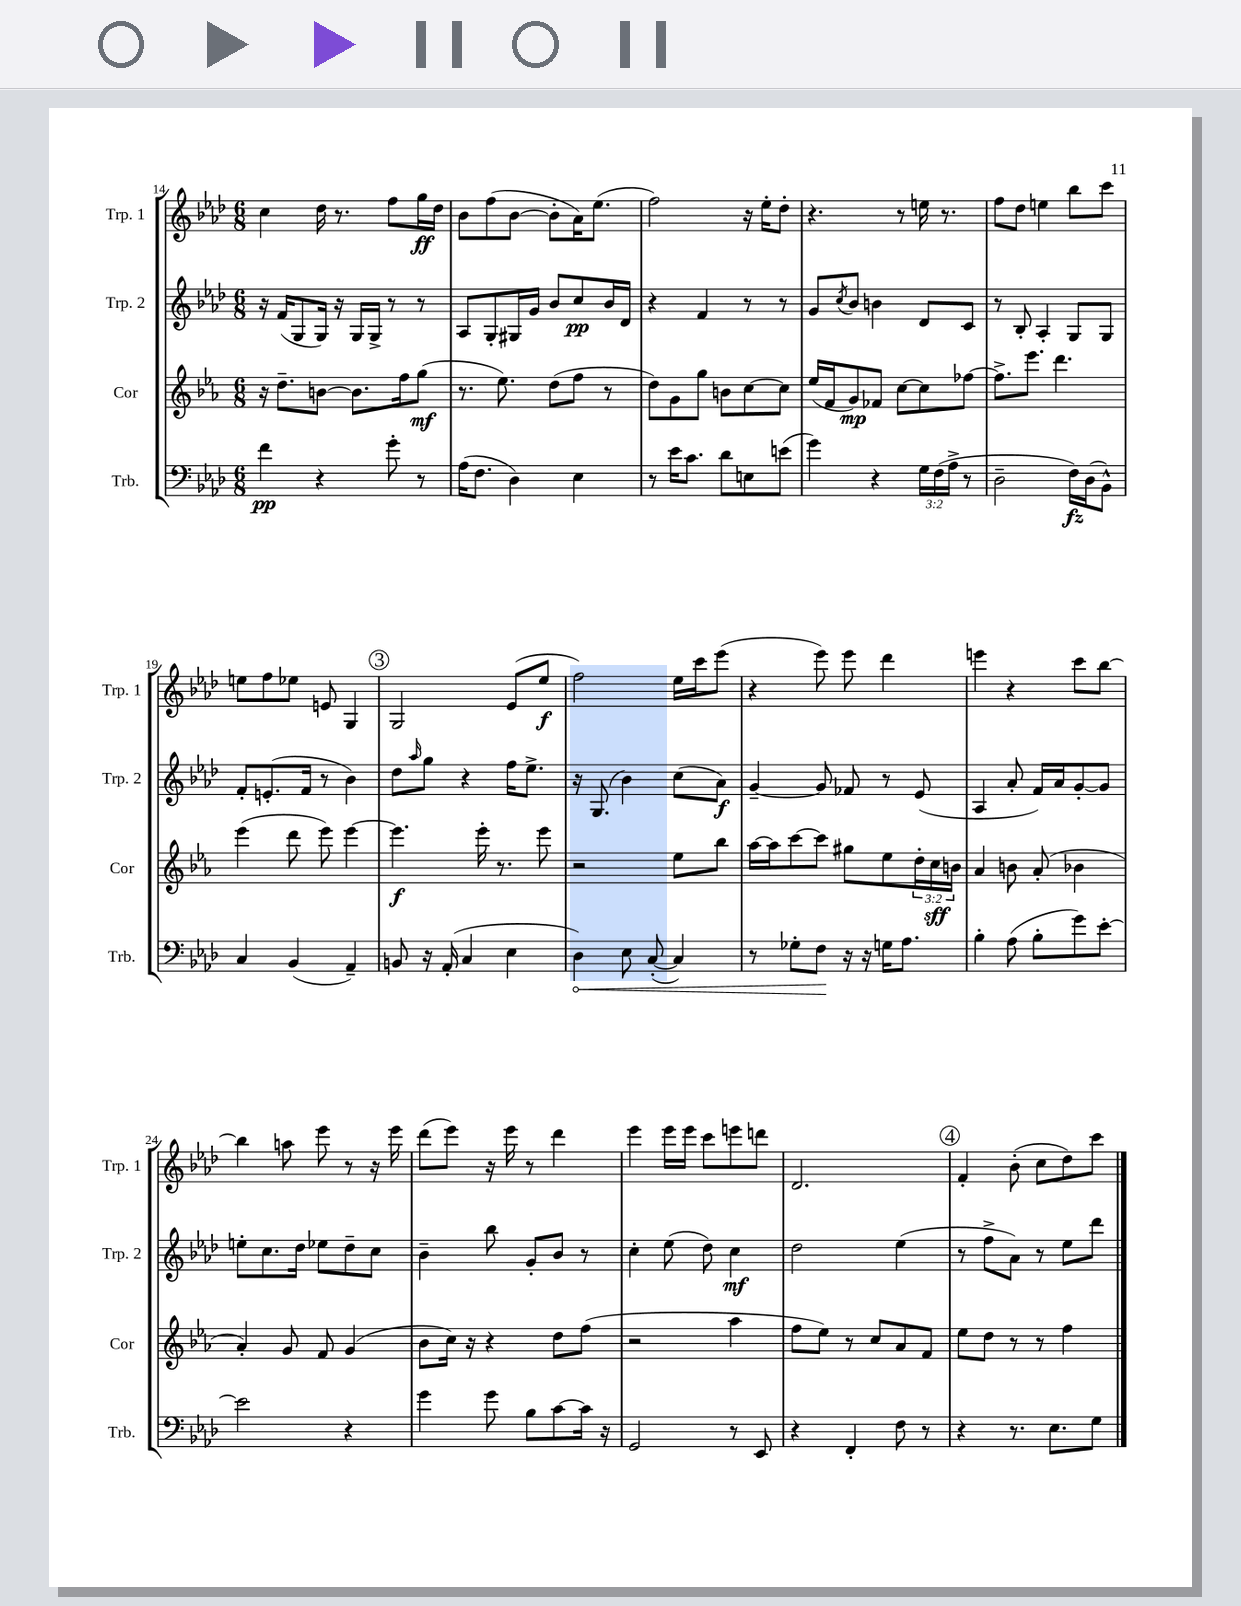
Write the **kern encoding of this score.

**kern	**kern	**kern	**kern
*staff4	*staff3	*staff2	*staff1
*clefF4	*clefG2	*clefG2	*clefG2
*k[b-e-a-d-]	*k[b-e-a-]	*k[b-e-a-d-]	*k[b-e-a-d-]
*M6/8	*M6/8	*M6/8	*M6/8
4f	16r	16r	4cc
.	8.dd~	(16f	.
.	.	8G	.
4r	[8b	16G)	16dd-
.	.	16r	8.r
.	8.b]	16G	.
.	.	16G^	.
8g'	.	8r	8ff
.	16ff	.	.
8r	(8gg	8r	16gg
.	.	.	16dd-
=	=	=	=
(16A-	8.r	8A-	8b-
8.F	.	.	.
.	.	8G'	(8ff
.	8.ee-)	.	.
4D-)	.	16G#	[8b-
.	.	16g	.
.	(8dd	8b-	8b-']
4E-	8ff	8cc	16a-)
.	.	.	(8.ee-
.	8r	16b-	.
.	.	16d-	.
=	=	=	=
8r	8dd)	4r	2ff)
16e-	8g	.	.
8.c	.	.	.
.	8gg	4f	.
8d-	8b	.	.
8E	[8cc	8r	16r
.	.	.	16ee-'
(8e	8cc]	8r	8dd-'
=	=	=	=
4g)	(16ee-	8g	4.r
.	16f	.	.
.	.	8qcc	.
.	8g)	8b-	.
4r	8f-	4b	.
.	[8cc	.	8r
24G	8cc]	8d-	16ee
(24F	.	.	.
.	.	.	8.r
24A-^	.	.	.
8r	[8ff-	8c	.
=	=	=	=
2D-~	8.ff-^]	8r	8ff
.	.	8B-'	8dd-
.	8.eee-	.	.
.	.	4A-'	4ee
.	4.ddd	.	.
16F)	.	8G	8bb-
(16D-	.	.	.
8BB-^^)	.	8G	8ccc
=	=	=	=
4C	(4eee-	8f'	8ee
.	.	(8.e'	8ff
(4BB-	8ddd	.	8ee-
.	.	16f	.
.	8eee-)	8r	8e
4AA-~)	[4eee-	4b-)	4G
=	=	=	=
8BB	4.eee-]	8dd-	2G
.	.	16qqaa-	.
16r	.	8gg	.
(16AA-'	.	.	.
4C	.	4r	.
.	16eee-'	.	.
.	8.r	.	.
4E-	.	16ff	(8e-
.	.	8.ee-^	.
.	8eee-	.	8ee-
=	=	=	=
4D-)	2r	16r	2ff)
.	.	(8.G	.
8E-	.	4b-)	.
([8C'	.	.	.
4C])	8ee-	(8cc	16ee-
.	.	.	16ccc
.	8bb-	8a-)	(8eee-
=	=	=	=
8r	[16aa-	[4g~	4r
.	16aa-]	.	.
8G-'	[8ccc	.	.
8F	8ccc]	8g]	8eee-)
16r	8gg#	8f-	8eee-
16r	.	.	.
16G	8ee-	8r	4ddd-
8.A-	.	.	.
.	24dd'	(8e-	.
.	24cc	.	.
.	24b	.	.
=	=	=	=
4B-'	4a-	4A-	4eee
(8A-	8b	8a-'	4r
8B-'	(8a-'	16f)	.
.	.	16a-	.
8g)	4b-	[8g'	8ccc
[8e-'	.	8g]	[8bb-
=	=	=	=
2e-]	4a-')	8ee'	4bb-]
.	.	8.cc	.
.	8g	.	8aa
.	.	16dd-	.
.	8f	8ee-	8eee-
4r	(4g	8dd-~	8r
.	.	8cc	16r
.	.	.	16eee-
=	=	=	=
4g	8b-	4b-~	(8ddd-
.	16cc)	.	8eee-)
.	16r	.	.
8g	4r	8bb-	16r
.	.	.	16eee-
8B-	.	8g'	8r
[8c	8dd	8b-	4ddd-
16c]	(8ff	8r	.
16r	.	.	.
=	=	=	=
2GG	2r	4cc'	4eee-
.	.	(8ee-	16eee-
.	.	.	16eee-
.	.	8dd-)	8ccc
8r	4aa-	4cc	8eee
8EE-	.	.	8ddd
=	=	=	=
4r	8ff	2dd-	2.d-
.	8ee-)	.	.
4FF'	8r	.	.
.	8cc	.	.
8F	8a-	(4ee-	.
8r	8f	.	.
=	=	=	=
4r	8ee-	8r	4f'
.	8dd	8ff^	.
8.r	8r	8a-)	(8b-'
.	8r	8r	8cc
8.E-	.	.	.
.	4ff	8ee-	8dd-)
8G	.	8ddd-	8ccc
==	==	==	==
*-	*-	*-	*-
